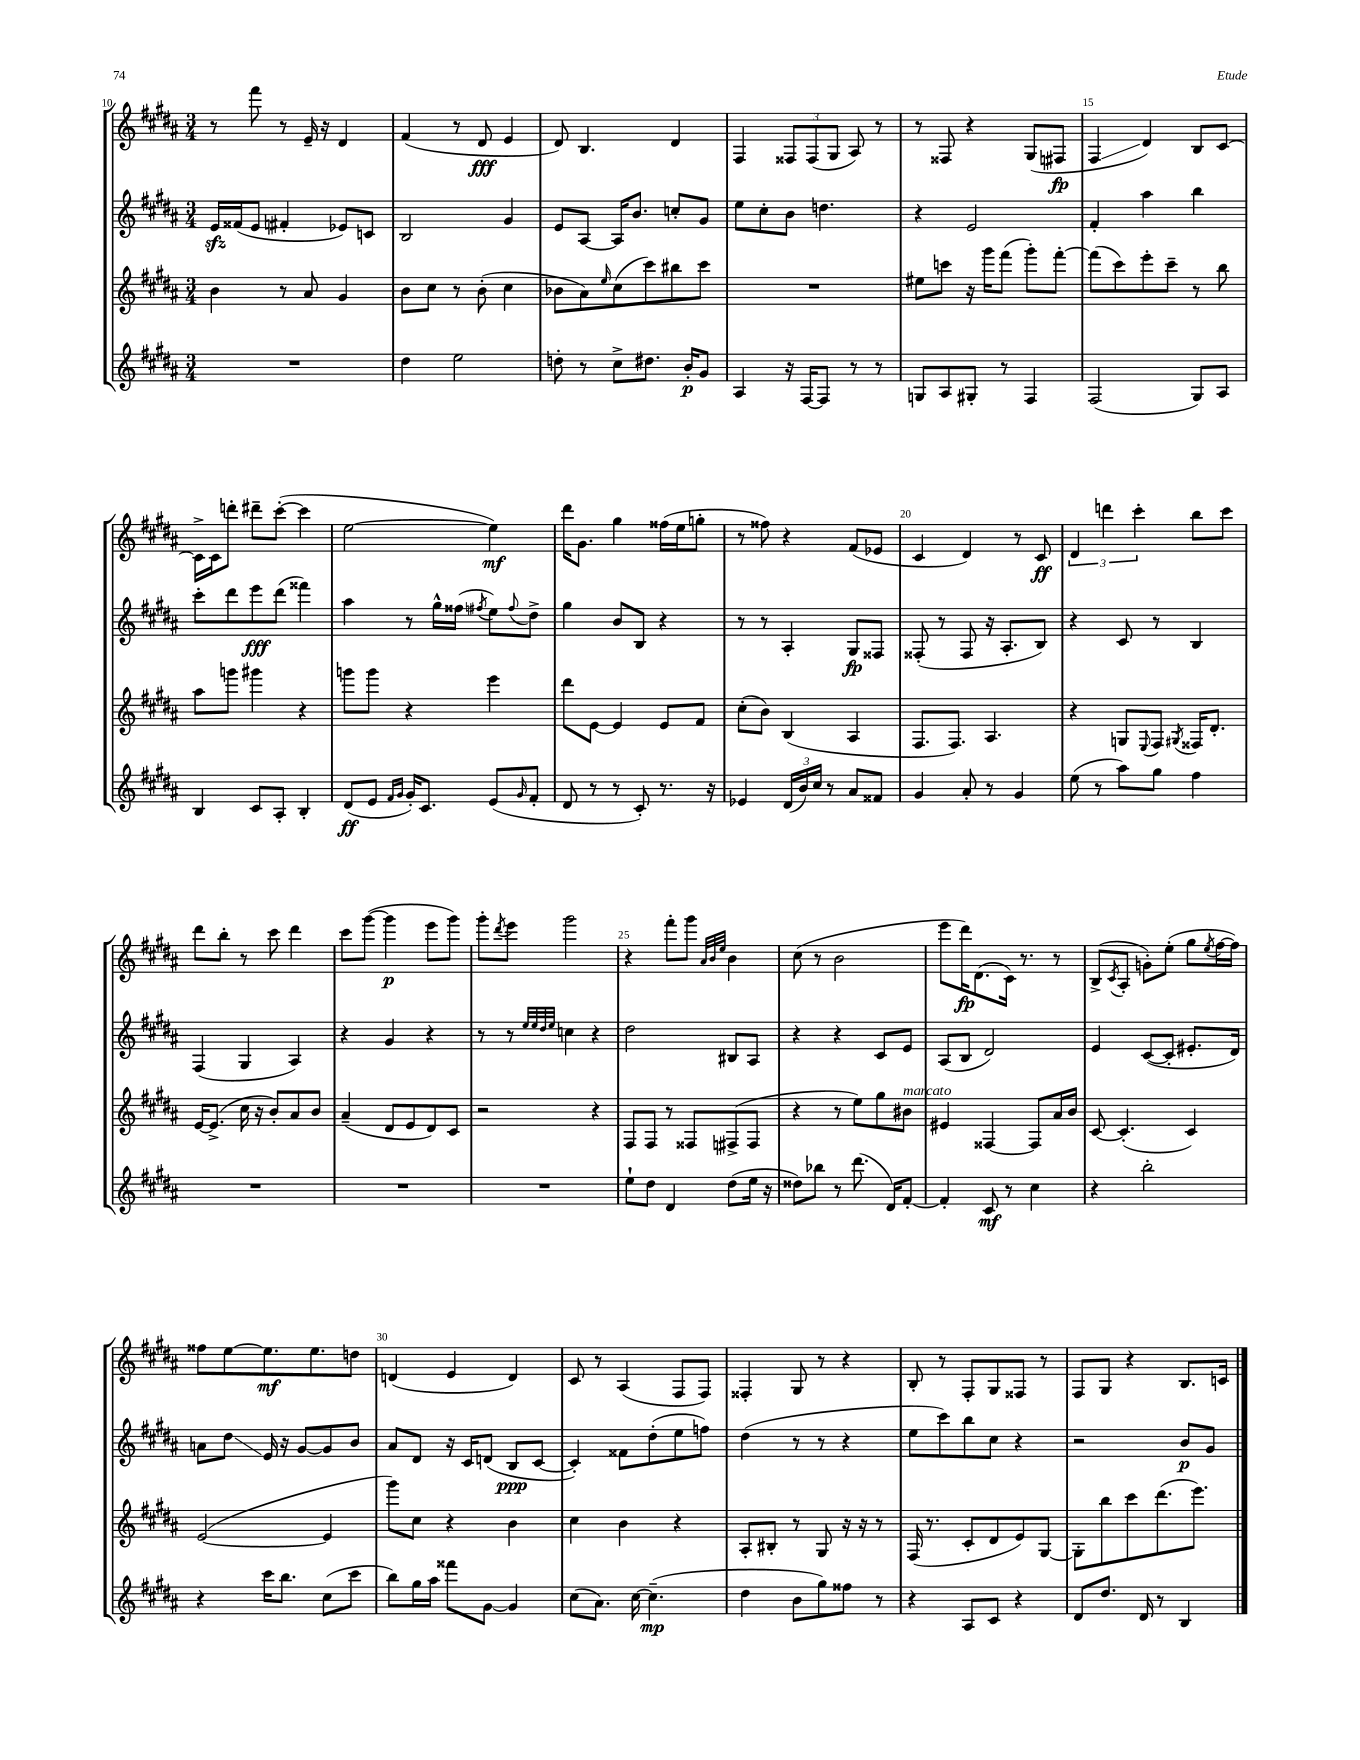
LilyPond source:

<<
\new StaffGroup <<
\new Staff = "s0" {
    \clef treble \key b \major \numericTimeSignature \time 3/4
    r8 fis'''8 r8 e'16-- r16 dis'4 |
    fis'4( r8 dis'8\fff e'4 |
    dis'8) b4. dis'4 |
    fis4 \tuplet 3/2 { fisis8 fisis8( gis8 } ais8) r8 |
    r8 fisis8 r4 gis8( fis8\fp |
    fis4\glissando dis'4) b8 cis'8~ |
    cis'16-> cis'16 d'''8-. dis'''8-- cis'''8~-.( cis'''4 |
    e''2~ e''4\mf) |
    dis'''16 gis'8. gis''4 fisis''16( e''16 g''8-. |
    r8 fisis''8) r4 fis'8( ees'8 |
    cis'4 dis'4) r8 cis'8\ff |
    \tuplet 3/2 { dis'4 d'''4 cis'''4-. } b''8 cis'''8 |
    dis'''8 b''8-. r8 cis'''8 dis'''4 |
    cis'''8 gis'''8~( gis'''4\p e'''8 gis'''8) |
    gis'''8-. \acciaccatura { dis'''8 } e'''8 gis'''2 |
    r4 fis'''8-. gis'''8 \grace { ais'32 b'32 e''32 } b'4 |
    cis''8( r8 b'2 |
    e'''8 dis'''16\fp) dis'8.( cis'16) r8. r8 |
    b8->( \acciaccatura { cis'8 } ais8-. g'8-.) e''8-.( gis''8 \acciaccatura { e''8 } fis''16~ fis''16) |
    fisis''8 e''8~ e''8.\mf e''8. d''8 |
    d'4( e'4 d'4) |
    cis'8 r8 ais4( fis8 fis8) |
    fisis4-. gis8 r8 r4 |
    b8-. r8 fis8-. gis8 fisis8 r8 |
    fis8 gis8 r4 b8. c'16 \bar "|." |
}
\new Staff = "s1" {
    \clef treble \key b \major \numericTimeSignature \time 3/4
    e'16\sfz fisis'16( e'8 fis'4-. ees'8) c'8 |
    b2 gis'4 |
    e'8 ais8~ ais16 b'8. c''8-. gis'8 |
    e''8 cis''8-. b'8 d''4. |
    r4 e'2 |
    fis'4-. ais''4 b''4 |
    cis'''8-. dis'''8 e'''8\fff dis'''8( fisis'''4) |
    ais''4 r8 gis''16-^ fisis''16( \acciaccatura { fis''8 } e''8) \appoggiatura { fis''8 } dis''8-> |
    gis''4 b'8 b8 r4 |
    r8 r8 ais4-. gis8\fp fisis8 |
    fisis8-.( r8 fisis8 r16 ais8.-. b8) |
    r4 cis'8 r8 b4 |
    fis4( gis4 ais4) |
    r4 gis'4 r4 |
    r8 r8 \grace { e''32 e''32 dis''32 e''32 } c''4 r4 |
    dis''2 bis8 ais8 |
    r4 r4 cis'8 e'8 |
    ais8( b8 dis'2) |
    e'4 cis'8~( cis'8-. eis'8.-. dis'16) |
    a'8 dis''8\glissando e'16 r16 gis'8~ gis'8 b'8 |
    ais'8 dis'8 r16 cis'16 d'8( b8\ppp cis'8~ |
    cis'4-.) fisis'8 dis''8-.( e''8 f''8) |
    dis''4( r8 r8 r4 |
    e''8 cis'''8) b''8 cis''8 r4 |
    r2 b'8\p gis'8 \bar "|." |
}
\new Staff = "s2" {
    \clef treble \key b \major \numericTimeSignature \time 3/4
    b'4 r8 ais'8 gis'4 |
    b'8 cis''8 r8 b'8-.( cis''4 |
    bes'8 ais'8) \grace { e''16 } cis''8( cis'''8) bis''8 cis'''8 |
    R2. |
    eis''8 c'''8 r16 gis'''16 fis'''8( gis'''8-.) fis'''8~-. |
    fis'''8( cis'''8) e'''8-. cis'''8-- r8 b''8 |
    ais''8 g'''8 gis'''4 r4 |
    g'''8 g'''8 r4 e'''4 |
    dis'''8 e'8~ e'4 e'8 fis'8 |
    cis''8-.( b'8) b4( ais4 |
    fis8. fis8.) ais4. |
    r4 g8 \appoggiatura { e8 } fis8 \acciaccatura { gis8 } fisis16 dis'8.-. |
    e'16~ e'8.->( cis''16 r16 b'8-.) ais'8 b'8 |
    ais'4--( dis'8 e'8 dis'8) cis'8 |
    r2 r4 |
    fis8 fis8 r8 fisis8 fis8->( fis8 |
    r4 r8 e''8) gis''8 bis'8^\markup { \italic "marcato" } |
    eis'4 fisis4~ fisis8 ais'16 b'16 |
    cis'8~ cis'4.-.( cis'4) |
    e'2~( e'4 |
    gis'''8) cis''8 r4 b'4 |
    cis''4 b'4 r4 |
    ais8-. bis8-. r8 gis8 r16 r16 r8 |
    fis16( r8. cis'8-. dis'8 e'8) gis8~ |
    gis8-. b''8 cis'''8 dis'''8.( e'''8.) \bar "|." |
}
\new Staff = "s3" {
    \clef treble \key b \major \numericTimeSignature \time 3/4
    R2. |
    dis''4 e''2 |
    d''8-. r8 cis''8-> dis''8. b'16-.\p gis'8 |
    ais4 r16 fis16~ fis8 r8 r8 |
    g8 ais8 gis8-. r8 fis4 |
    fis2( gis8) ais8 |
    b4 cis'8 ais8-. b4-. |
    dis'8\ff( e'8 \grace { fis'16 gis'16 } gis'16-.) cis'8. e'8( \grace { gis'16 } fis'8-. |
    dis'8 r8 r8 cis'8-.) r8. r16 |
    ees'4 \tuplet 3/2 { dis'16( b'16) cis''16 } r8 ais'8 fisis'8 |
    gis'4 ais'8-. r8 gis'4 |
    e''8( r8 ais''8) gis''8 fis''4 |
    R2. |
    R2. |
    R2. |
    e''8-! dis''8 dis'4 dis''8( e''16 r16 |
    disis''8) bes''8 r8 dis'''8.( dis'16) fis'8~-. |
    fis'4-. cis'8\mf r8 cis''4 |
    r4 b''2-. |
    r4 cis'''16 b''8. cis''8( cis'''8 |
    b''8) gis''16 ais''16 fisis'''8 gis'8~ gis'4 |
    cis''8( ais'8.) cis''16~ cis''4.--\mp( |
    dis''4 b'8 gis''8) fisis''8 r8 |
    r4 ais8 cis'8 r4 |
    dis'8 dis''8. dis'16 r8 b4 \bar "|." |
}
>>
>>
\layout { \context { \Score currentBarNumber = #10 \override BarNumber.break-visibility = ##(#f #t #t) barNumberVisibility = #(every-nth-bar-number-visible 5) } }
